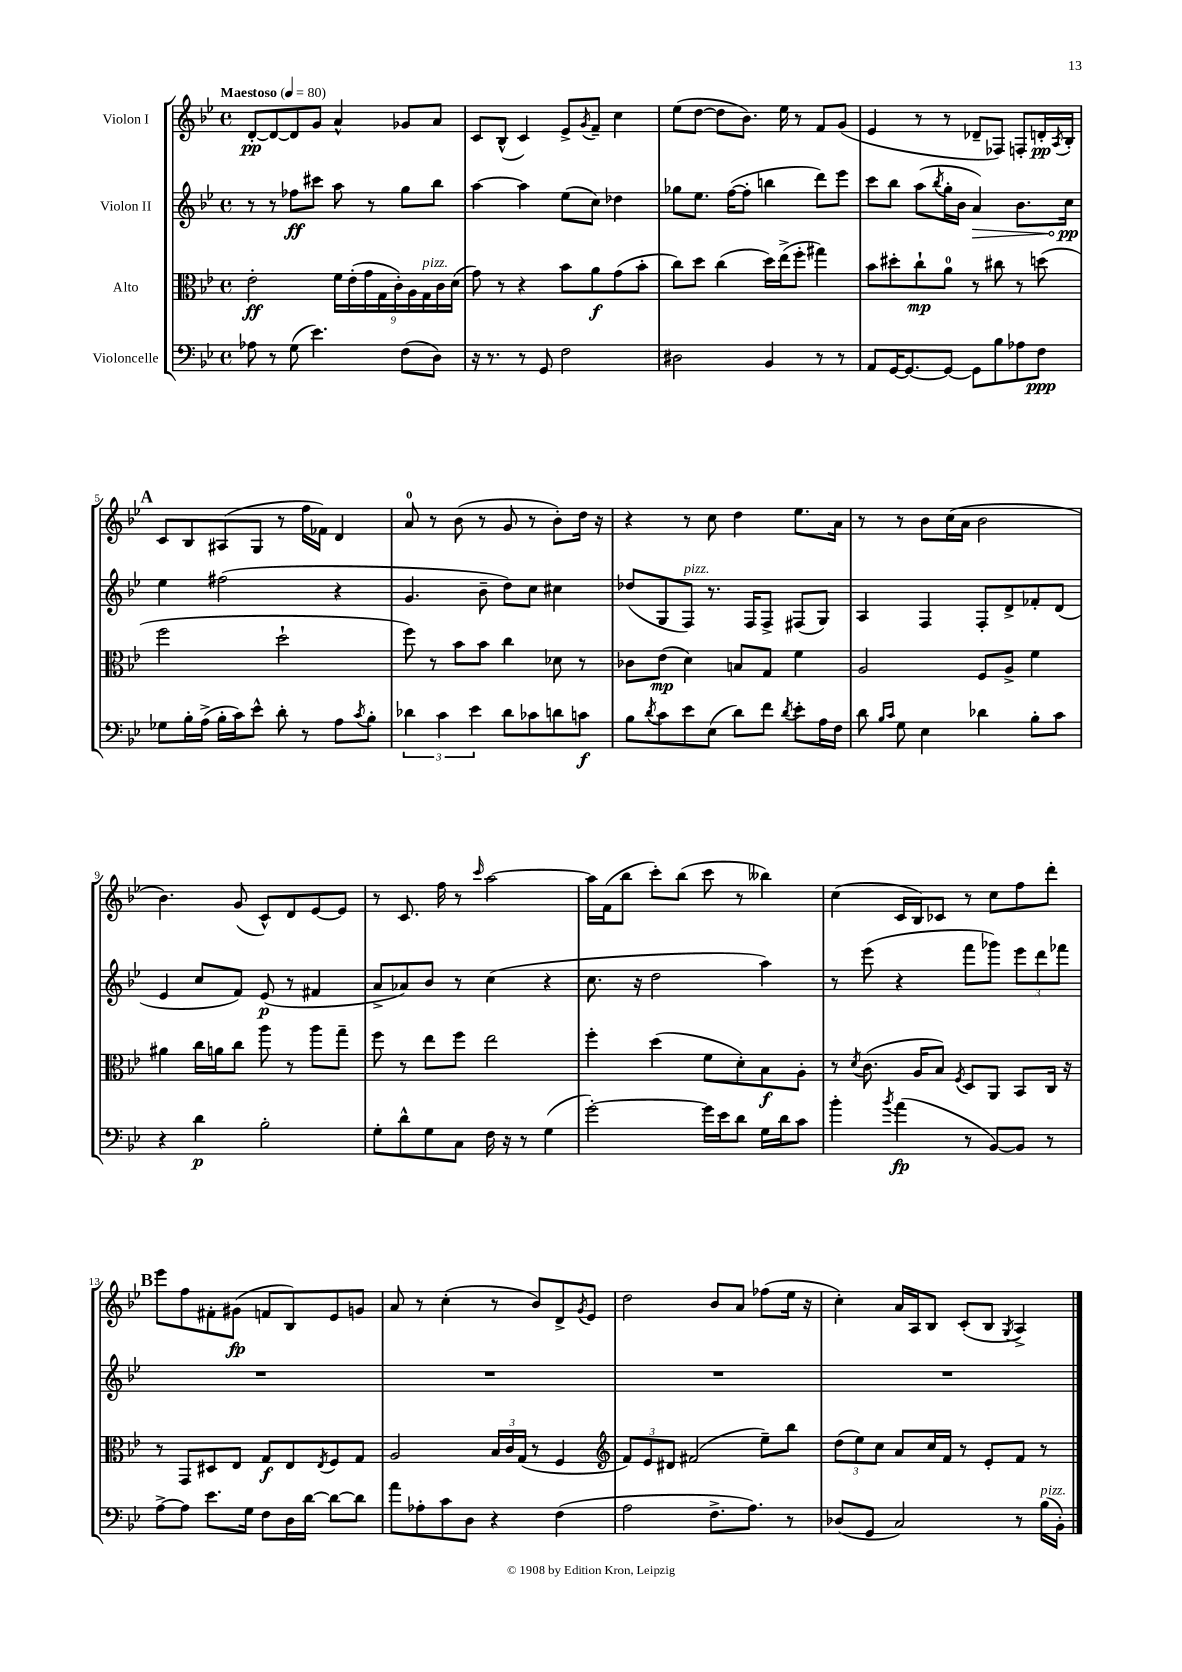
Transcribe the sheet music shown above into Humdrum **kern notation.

**kern	**kern	**kern	**kern
*staff4	*staff3	*staff2	*staff1
*clefF4	*clefC3	*clefG2	*clefG2
*k[b-e-]	*k[b-e-]	*k[b-e-]	*k[b-e-]
*M4/4	*M4/4	*M4/4	*M4/4
*met(c)	*met(c)	*met(c)	*met(c)
*MM80	*MM80	*MM80	*MM80
8A-	2e-'	8r	[8d'
8r	.	8r	8d_
(8G	.	8ff-	8d]
4.e-)	.	8ccc#	8g
.	18f	8aa	4a^^
.	(18e-'	.	.
.	18g	.	.
.	.	8r	.
.	18G	.	.
.	18c')	.	.
(8F	.	8gg	8g-
.	18A	.	.
.	18G	.	.
8D)	.	8bb-	8a
.	18c	.	.
.	(18d	.	.
=	=	=	=
16r	8g)	[4aa	8c
8.r	.	.	.
.	8r	.	(8B-^^
8r	4r	4aa]	4c)
8GG	.	.	.
2F	8b-	(8ee-	8e-^
.	.	.	8qg
.	8a	8cc)	8f~
.	(8g	4dd-	4cc
.	8b-'	.	.
=	=	=	=
2D#	8cc)	8gg-	(8ee-
.	8dd	8.ee-	[8dd
.	(4cc	.	8dd]
.	.	([16ff	.
.	.	8ff']	8.b-)
4BB-	16dd)	4bb	.
.	(16ee-^	.	16ee-
.	8ff'	.	8r
8r	4gg#)	8ddd)	8f
8r	.	8eee-	(8g
=	=	=	=
8AA	8b-	8ccc	4e-
[16GG	8dd#'	8bb-	.
8.GG_	.	.	.
.	8cc`	(8aa	8r
.	.	8qbb-	.
8GG_	8a	16gg'	8r
.	.	16b-	.
8GG]	8r	4a)	8d-~
8B-	8cc#	.	8F-)
8A-	8r	8.b-	8F'
8F	(8dd	.	16d'
.	.	.	8qA
.	.	16cc	16B-'
=	=	=	=
8G-	2ff	4ee-	8c
16B-'	.	.	8B-
(16A^	.	.	.
16B-'	.	(2ff#	(8A#
16c)	.	.	.
8e-^^	.	.	8G
8d'	2dd`	.	8r
8r	.	.	16ff
.	.	.	16f-)
8A	.	4r	4d
8qc	.	.	.
8B-'	.	.	.
=	=	=	=
6d-	8ff)	4.g	8a
.	8r	.	8r
6c	.	.	.
.	8b-	.	(8b-
6e-	.	.	.
.	8b-	8b-~	8r
8d-	4cc	8dd)	8g
8c-	.	8cc	8r
8d	8d-	4cc#	8b-')
8c	8r	.	16dd
.	.	.	16r
=	=	=	=
8B-	8c-	(8dd-	4r
8qd	.	.	.
8c	(8e-	8G	.
8e-	4d)	8F)	8r
(8E-	.	8.r	8cc
8d)	8B	.	4dd
.	.	16F	.
8f	8G	8F^	.
8qd	.	.	.
8e-'	4f	(8F#	8.ee-
16A	.	8G)	.
16F	.	.	16a
=	=	=	=
8d	2A	4A	8r
16qqB-	.	.	.
16qqc	.	.	.
8G	.	.	8r
4E-	.	4F	8b-
.	.	.	(16cc
.	.	.	16a
4d-	8F	8F'	2b-
.	8A^	8d^	.
8B-'	4f	8f-'	.
8c	.	(8d	.
=	=	=	=
4r	4a#	4e-	4.b-)
4d	16cc	8cc	.
.	16a	.	.
.	8cc	8f)	(8g
2B-'	8aa	(8e-	8c^^)
.	8r	8r	8d
.	8aa	4f#	[8e-
.	8gg~	.	8e-]
=	=	=	=
8G'	8ff	8a^	8r
8d^^	8r	8a-)	8.c
8G	8ee-	8b-	.
.	.	.	16ff
8C	8ff	8r	8r
.	.	.	16qqccc
16F	2ee-	(4cc	[2aa
16r	.	.	.
8r	.	.	.
(4G	.	4r	.
=	=	=	=
[2g')	4ff'	8.cc	16aa]
.	.	.	(16f
.	.	.	8bb-
.	.	16r	.
.	(4dd	2dd	8ccc')
.	.	.	(8bb-
16g]	8f	.	8ccc
16e-	.	.	.
8d	8d')	.	8r
16G	8B-	4aa)	4bb--)
16d	.	.	.
8c	8A'	.	.
=	=	=	=
4b-'	8r	8r	(4cc
.	8qd	.	.
.	(8.c	(8eee-	.
8qb-	.	.	.
(4a	.	4r	16c
.	16A	.	16B-)
.	8B-)	.	8c-
.	8qF	.	.
8r	8D	8fff	8r
[8BB-)	8AA	8ggg-)	8cc
8BB-]	8BB-	12eee-	8ff
.	.	12ddd	.
8r	16C	.	8ddd'
.	.	12fff-	.
.	16r	.	.
=	=	=	=
[8A^	8r	1r	8eee-
8A]	8GG	.	8ff
8.e-	8D#	.	8f#'
.	8E-	.	(8g#
16G	.	.	.
8F	8G	.	8f
16D	8E-	.	8B-)
[16d	.	.	.
.	8qE-	.	.
8d_	8F	.	8e-
8d]	8G	.	8g
=	=	=	=
8a	2A	1r	8a
8A-'	.	.	8r
8c	.	.	(4cc'
8D	.	.	.
4r	24B-	.	8r
.	24c	.	.
.	(24G	.	.
.	8r	.	8b-)
(4F	4F	.	8d^
.	.	.	8qg
.	.	.	8e-
=	=	=	=
*	*clefG2	*	*
2A	12f)	1r	2dd
.	12e-	.	.
.	12d#	.	.
.	(2f#	.	.
8.F^	.	.	8b-
.	.	.	8a
8.A)	.	.	.
.	8ee-~)	.	(8ff-
8r	8bb-	.	16ee-
.	.	.	16r
=	=	=	=
(8D-	(12dd	1r	4cc')
.	12ee-)	.	.
8GG	.	.	.
.	12cc	.	.
2C)	8a	.	16a
.	.	.	16A
.	16cc	.	8B-
.	16f	.	.
.	8r	.	(8c'
.	8e-'	.	8B-
.	.	.	8qG
8r	8f	.	4A^)
(16B-	8r	.	.
16BB-')	.	.	.
==	==	==	==
*-	*-	*-	*-
